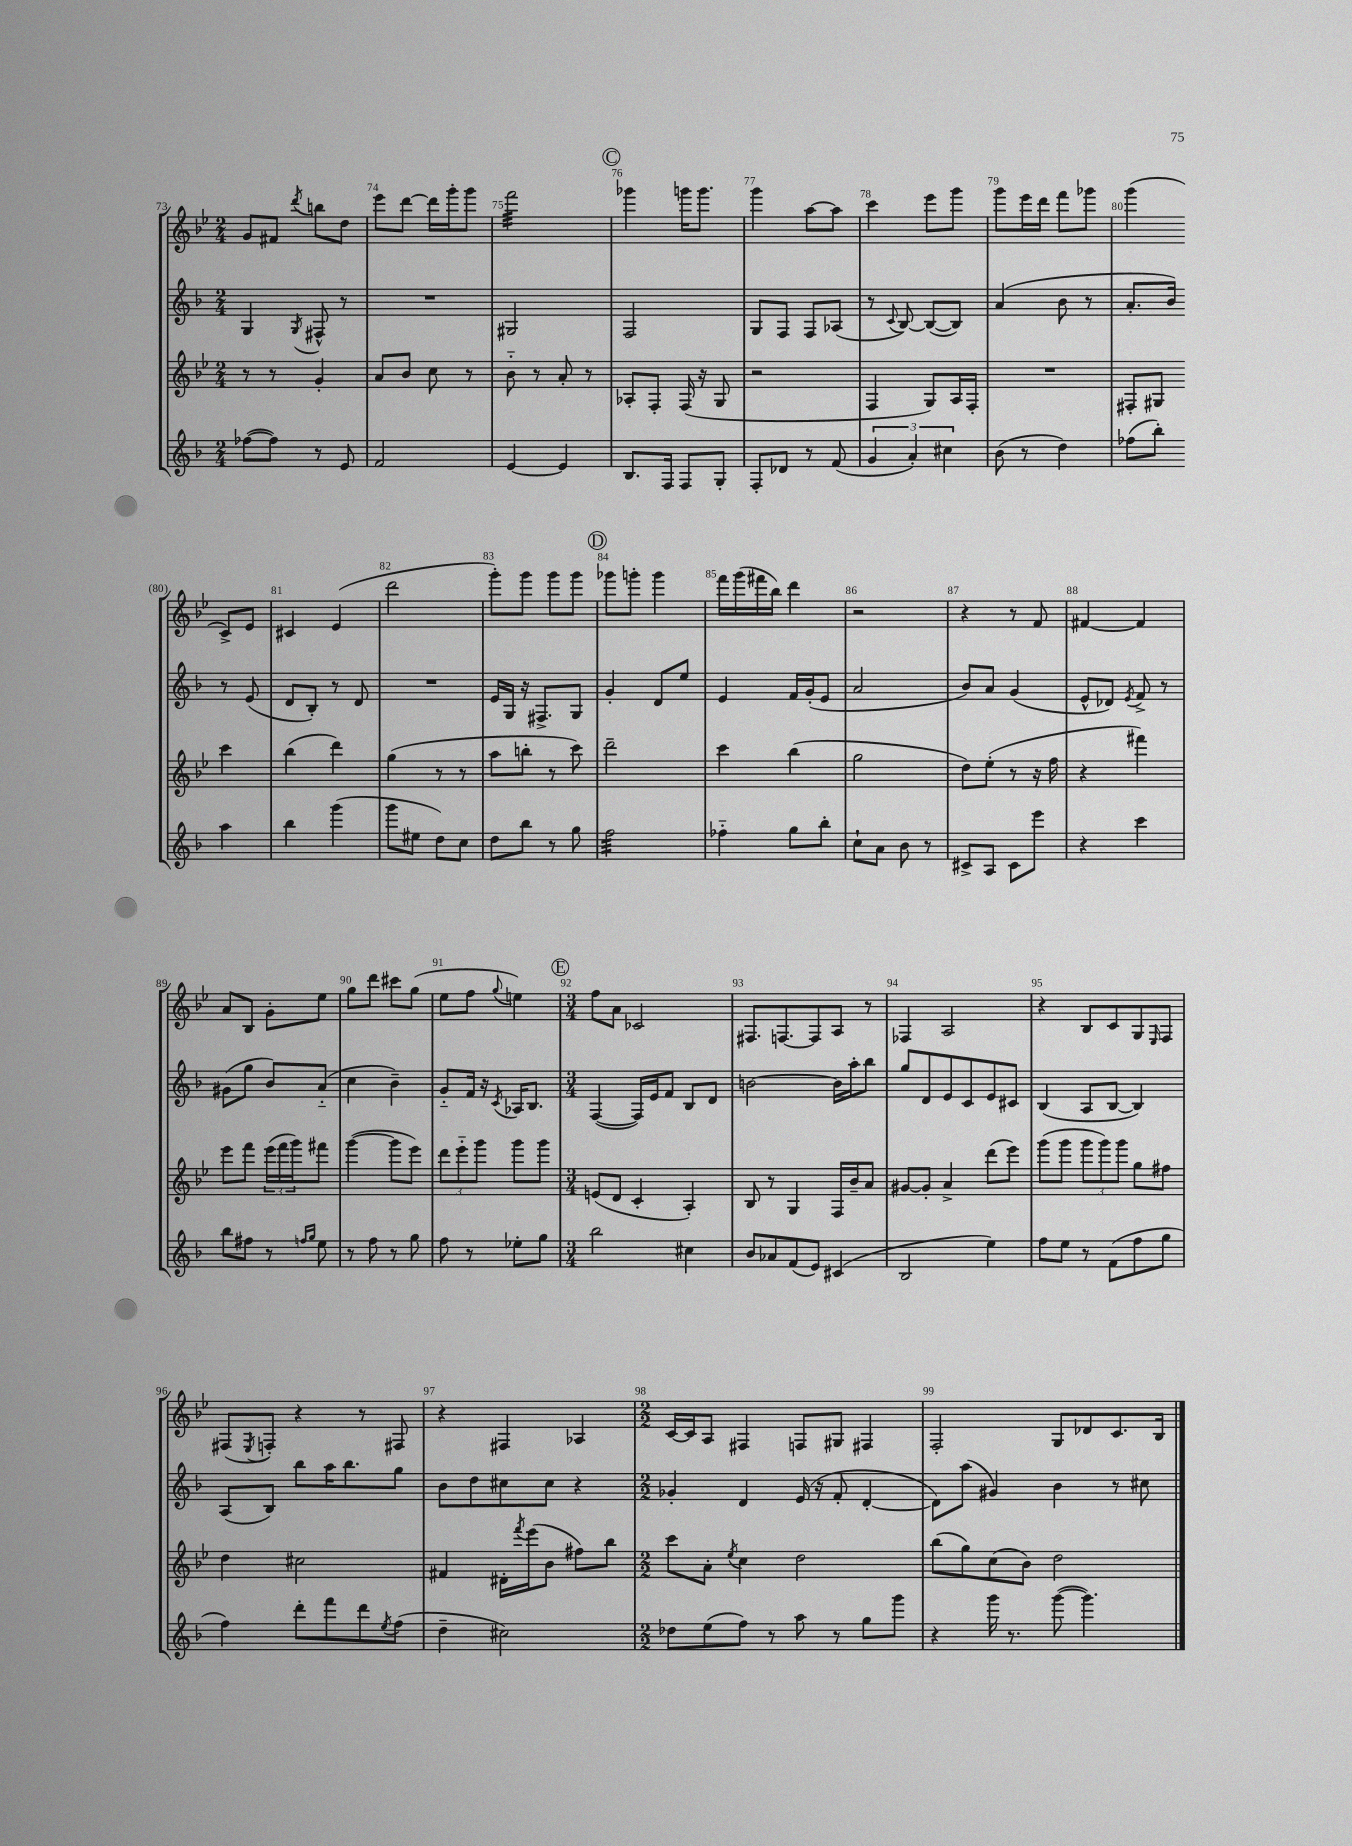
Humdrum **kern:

**kern	**kern	**kern	**kern
*staff4	*staff3	*staff2	*staff1
*clefG2	*clefG2	*clefG2	*clefG2
*k[b-]	*k[b-e-]	*k[b-]	*k[b-e-]
*M2/4	*M2/4	*M2/4	*M2/4
([8ff-	8r	4G	8g
8ff-])	8r	.	8f#
.	.	8qG	8qddd
8r	4g'	8F#^^	8bb
8e	.	8r	8dd
=	=	=	=
2f	8a	2r	8eee-
.	8b-	.	[8ddd
.	8cc	.	16ddd]
.	.	.	16ggg'
.	8r	.	8ggg
=	=	=	=
[4e	8b-'~	2G#	2fff
.	8r	.	.
4e]	8a'	.	.
.	8r	.	.
=	=	=	=
8.B-	8A-'	2F	4ggg-
.	8F'	.	.
16F	.	.	.
8F	(16F	.	16ggg
.	16r	.	8.ggg
8G'	8G	.	.
=	=	=	=
8F'	2r	8G	4ggg
8d-	.	8F	.
8r	.	8F	[8aa
(8f	.	(8A-	8aa]
=	=	=	=
6g	4F	8r	4ccc
.	.	8qqc	.
.	.	[8B-)	.
6a')	.	.	.
.	8G)	(8B-_	8eee-
6cc#	.	.	.
.	16A	8B-])	8ggg
.	16F'	.	.
=	=	=	=
(8b-	2r	(4a	8ggg
8r	.	.	16eee-
.	.	.	16ddd
4dd)	.	8b-	8fff
.	.	8r	8ggg-
=	=	=	=
(8ff-	8F#'	8.a'	(4ggg
8bb-')	8G#	.	.
.	.	16b-)	.
4aa	4ccc	8r	8c^)
.	.	(8e	8e-
=	=	=	=
4bb-	(4bb-	8d	4c#
.	.	8B-')	.
(4ggg	4ddd)	8r	(4e-
.	.	8d	.
=	=	=	=
8ggg	(4gg	2r	2ddd
8ee#	.	.	.
8dd)	8r	.	.
8cc	8r	.	.
=	=	=	=
8dd	8aa	16e	8ggg')
.	.	16G	.
8bb-	8bb'	16r	8ggg
.	.	8.F#^	.
8r	8r	.	8ggg
8gg	8ccc)	8G	8ggg
=	=	=	=
2ff	2ddd~	4g'	8ggg-
.	.	.	8ggg'
.	.	8d	4ggg
.	.	8ee	.
=	=	=	=
4ff-'~	4ccc	4e	16fff
.	.	.	(16ggg
.	.	.	16fff#
.	.	.	16bb-)
8gg	(4bb-	16f	4ddd
.	.	(16g'	.
8bb-'	.	8e	.
=	=	=	=
8cc`	2gg	2a	2r
8a	.	.	.
8b-	.	.	.
8r	.	.	.
=	=	=	=
8c#^	8dd)	8b-)	4r
8A	(8ee-'	8a	.
8c#	8r	(4g	8r
8eee	16r	.	8f
.	16ff	.	.
=	=	=	=
4r	4r	8e^^	[4f#
.	.	8d-)	.
.	.	8qe	.
4ccc	4fff#)	8f^	4f#]
.	.	8r	.
=	=	=	=
8bb-	8eee-	(8g#	8a
8ff#	8fff	8gg	8B-
8r	(24eee-	8b-)	8g'
.	24fff	.	.
.	24ggg)	.	.
16qqff	.	.	.
16qqgg	.	.	.
8ee	8fff#	(8a'~	8ee-
=	=	=	=
8r	([4ggg	4cc	8gg
8ff	.	.	8ddd
8r	8ggg]	4b-~)	8ccc#
8gg	8eee-)	.	(8gg
=	=	=	=
8ff	12ddd	8g'~	8ee-
.	12eee-'~	.	.
8r	.	16f	8ff
.	12ggg	.	.
.	.	16r	.
.	.	8qc	8qqgg
8ee-'	8ggg	16A-	4ee)
.	.	8.B-	.
8gg	8ggg	.	.
=	=	=	=
*M3/4	*M3/4	*M3/4	*M3/4
2bb-	(8e	([4F	8ff
.	8d	.	8a
.	4c'	16F])	2c-
.	.	16e	.
.	.	8f	.
4cc#	4A')	8B-	.
.	.	8d	.
=	=	=	=
8b-	8B-	[2b	8.F#
8a-	8r	.	.
.	.	.	[8.F
(8f	4G	.	.
8e)	.	.	8F]
(4c#	16F	16b]	8A
.	16b-~	16aa'	.
.	8a	8bb-	8r
=	=	=	=
2B-	[8g#	8gg	4F-
.	8g#']	8d	.
.	4a^	8e	2A
.	.	8c	.
4ee)	(8ddd	8e	.
.	8eee-)	8c#	.
=	=	=	=
8ff	(8ggg	(4B-	4r
8ee	8ggg	.	.
8r	12ggg	8A	8B-
.	12ggg)	.	.
(8f	.	[8B-	8c
.	12ggg	.	.
8ff	8gg	4B-])	8G
.	.	.	16qqE-
8gg	8ff#	.	8F
=	=	=	=
4ff)	4dd	(8A	(8F#
.	.	.	8qE-
.	.	8B-)	8F')
8ddd'	2cc#	8bb-	4r
8fff	.	16aa	.
.	.	8.bb-	.
8ddd	.	.	8r
8qee	.	.	.
(8ff	.	8gg	8F#
=	=	=	=
4dd~	4f#	8b-	4r
.	.	8dd	.
2cc#)	16d#'	8cc#	4F#
.	8qfff	.	.
.	(16eee-	.	.
.	8b-	8cc#	.
.	8ff#)	4r	4A-
.	8bb-	.	.
=	=	=	=
*M2/2	*M2/2	*M2/2	*M2/2
8dd-	8ccc	4g-'	[16c
.	.	.	16c]
(8ee	8a'	.	8A
.	8qee-	.	.
8ff)	4cc	4d	4F#
8r	.	.	.
8aa	2dd	(16e	8F
.	.	16r	.
8r	.	8f'	8G#
8gg	.	[4d'	4F#
8ggg	.	.	.
=	=	=	=
4r	(8bb-	8d])	2F'
.	8gg)	(8aa	.
16ggg	(8cc	4g#)	.
8.r	.	.	.
.	8b-)	.	.
([8ggg	2dd	4b-	8G
4.ggg])	.	.	8d-
.	.	8r	8.c
.	.	8cc#	.
.	.	.	16B-
==	==	==	==
*-	*-	*-	*-
